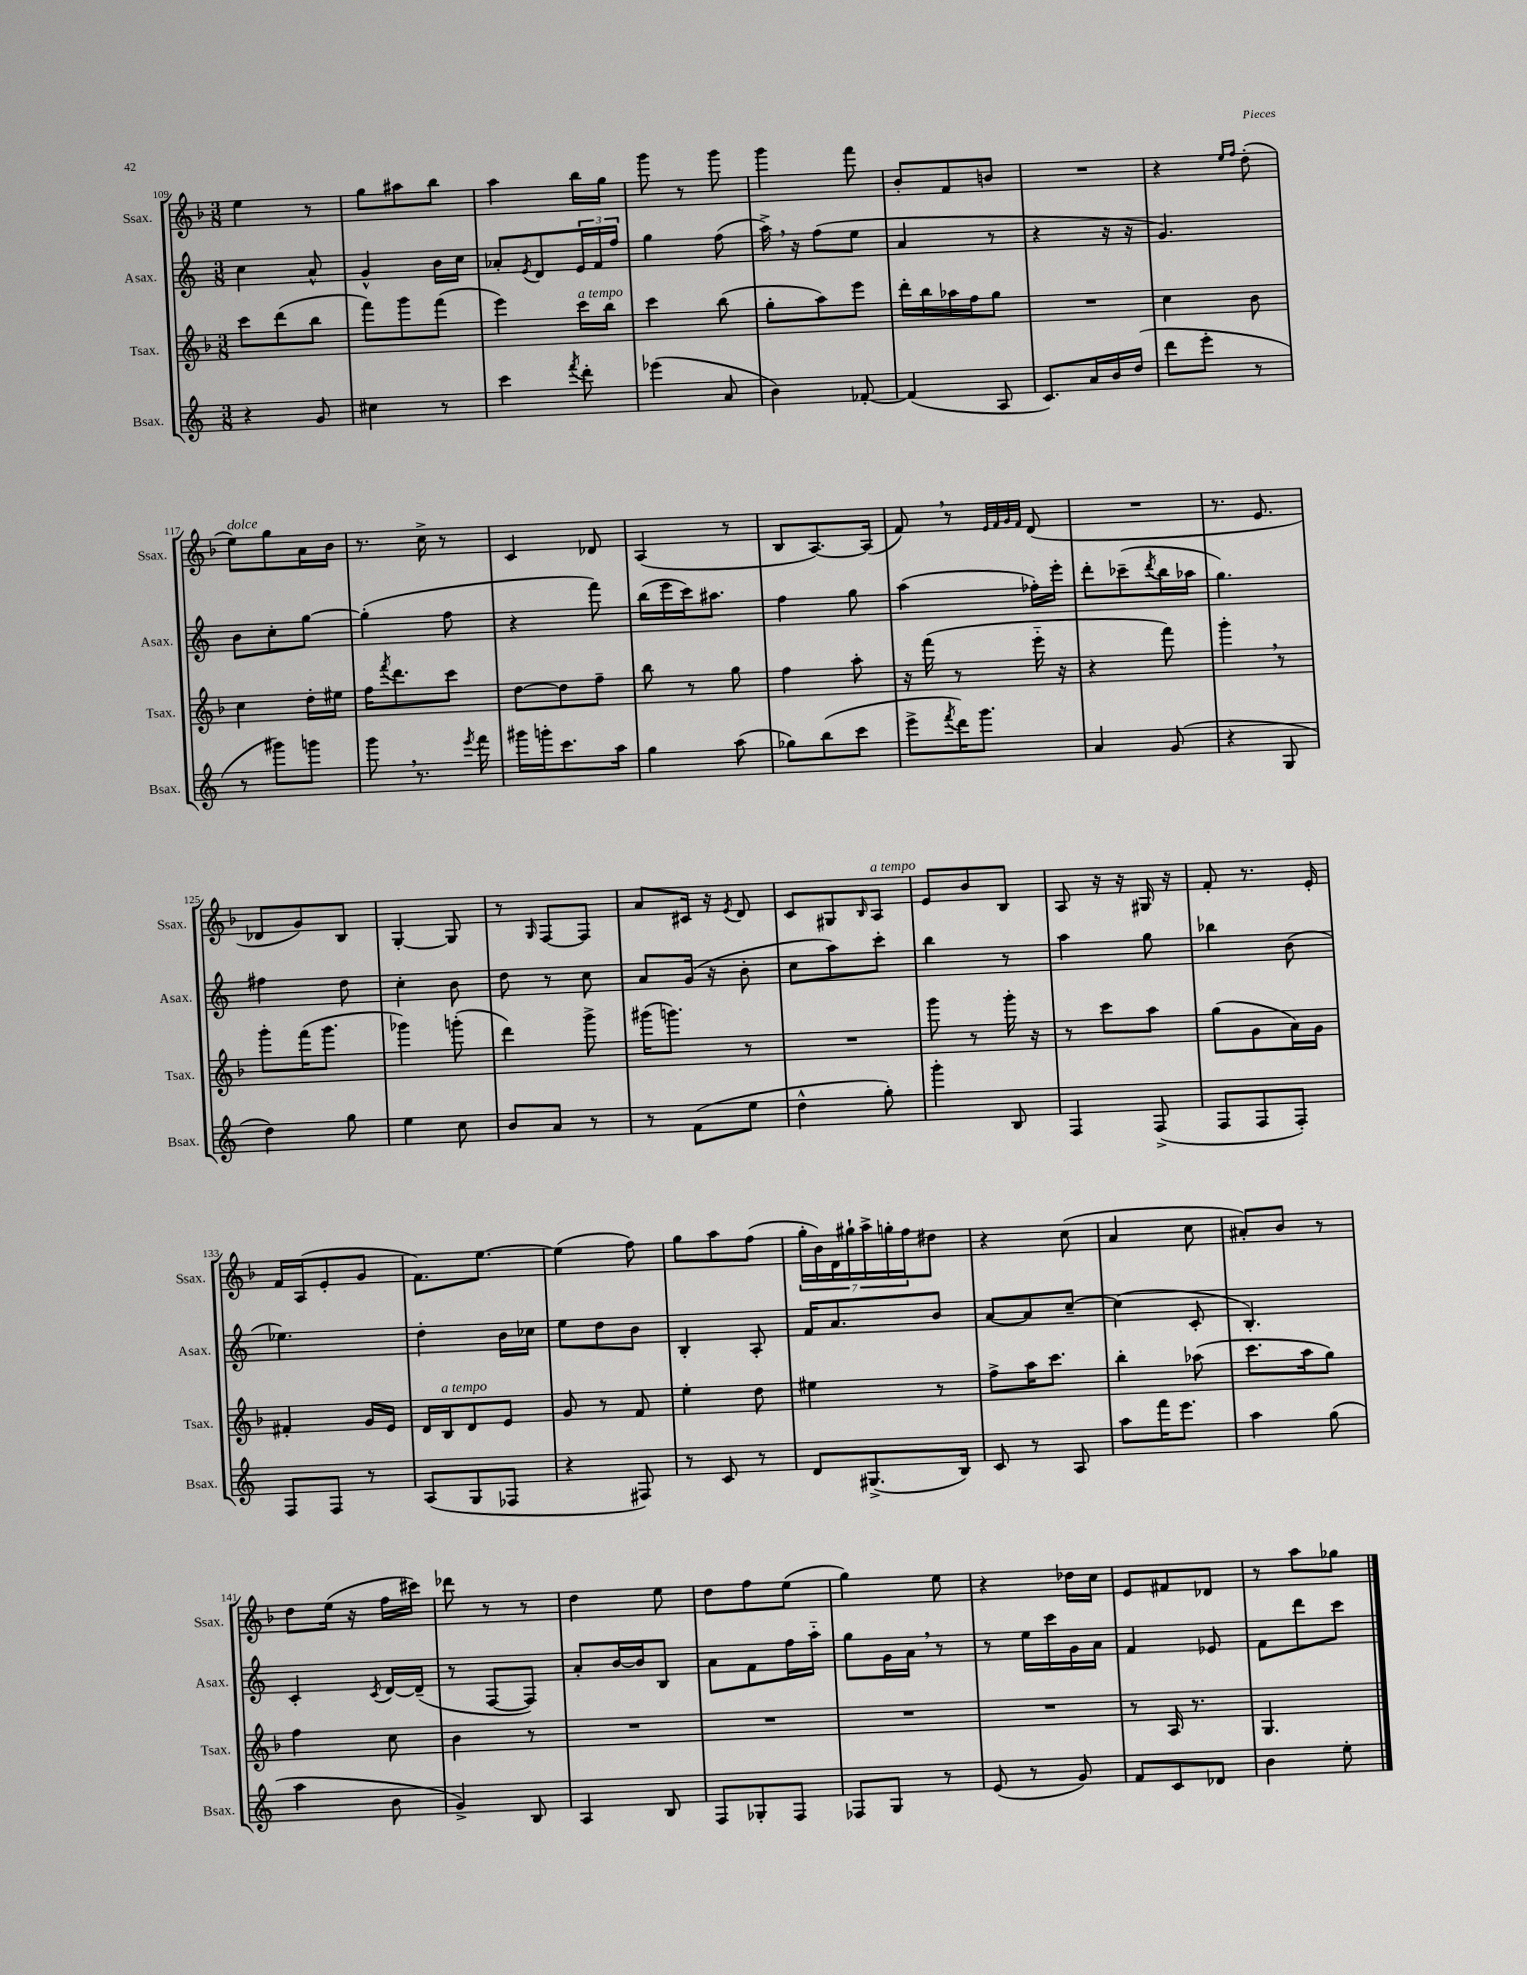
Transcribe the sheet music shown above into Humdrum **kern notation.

**kern	**kern	**kern	**kern
*staff4	*staff3	*staff2	*staff1
*clefG2	*clefG2	*clefG2	*clefG2
*k[]	*k[b-]	*k[]	*k[b-]
*M3/8	*M3/8	*M3/8	*M3/8
4r	8ccc	4cc	4ee
.	(8ddd	.	.
8g	8bb-	8a^^	8r
=	=	=	=
4cc#	8fff)	4g^^	8gg
.	8ggg	.	8aa#
8r	(8fff	16b	8bb-
.	.	16cc	.
=	=	=	=
4ccc	4eee)	8a-'	4aa
.	.	8qe	.
.	.	8d	.
8qfff	.	.	.
8ddd'	16ccc	24e	16bb-
.	.	24f	.
.	16bb-	.	16gg
.	.	24ff	.
=	=	=	=
(4eee-	4ccc	4gg	8ggg
.	.	.	8r
8a	(8bb-	(8ff	8ggg
=	=	=	=
4b)	8gg'	16aa^)	4ggg
.	.	16r	.
.	8aa)	(8ff	.
[8f-'	8eee	8ee	8fff
=	=	=	=
(4f-]	16ddd'	4a	8b-'
.	16bb-	.	.
.	16aa-	.	8f
.	16ff	.	.
8A	8gg	8r	8b
=	=	=	=
8.c)	4.r	4r	4.r
16a	.	.	.
16b	.	16r	.
(16dd	.	16r	.
=	=	=	=
8ddd	4cc	4.g)	4r
8eee'	.	.	.
.	.	.	16qqee
.	.	.	16qqff
8r	8b-	.	(8dd'
=	=	=	=
8r	4cc	8b	8ee)
8ggg#)	.	8cc'	8gg
8ggg	16dd'	[8gg	16a
.	16ee#	.	16b-
=	=	=	=
8ggg	16ff	(4gg']	8.r
.	8qfff	.	.
.	8.ddd	.	.
8.r	.	.	.
.	.	.	16cc^
.	8ccc	8ff	8r
8qeee	.	.	.
16fff	.	.	.
=	=	=	=
16ggg#	[8dd	4r	4c
16ggg'	.	.	.
8.ccc	8dd]	.	.
.	8ff~	8fff)	8d-
16aa	.	.	.
=	=	=	=
4gg	8bb-	(16bb	(4A
.	.	16eee	.
.	8r	16ccc)	.
.	.	8.aa#	.
(8aa	8gg	.	8r
=	=	=	=
8gg-)	4ff	4ff	8B-
(8bb	.	.	[8.A)
8ccc	8aa'	8gg	.
.	.	.	(16A]
=	=	=	=
8eee^	16r	(4aa	8f)
.	(16fff	.	.
8qfff	.	.	.
16ddd)	8r	.	8r
8.ggg	.	.	.
.	.	.	32qqe
.	.	.	32qqf
.	.	.	32qqg
.	.	.	32qqf
.	16eee'~	16ff-')	(8d
.	16r	16eee'	.
=	=	=	=
4a	4r	8ddd'	4.r
.	.	(8ccc-~	.
.	.	8qddd	.
(8g	8fff)	16bb	.
.	.	16aa-	.
=	=	=	=
4r	4ggg'	4.gg)	8.r
.	.	.	8.e
8G	8r	.	.
=	=	=	=
4dd)	8ggg'	4ff#	8d-
.	(16fff	.	8g)
.	8.ggg	.	.
8gg	.	8dd	8B-
=	=	=	=
4ee	4ggg-)	4cc'	[4G'
8cc	(8ggg'	8b	8G]
=	=	=	=
8b	4ddd)	8dd	8r
.	.	.	16qqG
8a	.	8r	[8F
8r	8ggg^	8cc	8F]
=	=	=	=
8r	(16ggg#	8a	8a
.	8.ggg)	.	.
(8f	.	(16g	16c#
.	.	16r	16r
.	.	.	8qe
8ee	8r	8b'	8d
=	=	=	=
4dd^^	4.r	8cc	8c
.	.	8aa)	8G#
.	.	.	16qqB-
8gg')	.	8ccc'	8A
=	=	=	=
4ggg'	8ggg	4bb	8e
.	8r	.	8b-
8B	16ggg'	8r	8B-
.	16r	.	.
=	=	=	=
4F	8r	4aa	8A
.	8ccc	.	16r
.	.	.	16r
(8F^	8aa	8gg	16G#
.	.	.	16r
=	=	=	=
8F	(8gg	4bb-	8f'
8F	8g	.	8.r
8F')	16a)	(8b	.
.	16g	.	16e'
=	=	=	=
8F	4f#'	4.ee-)	16f
.	.	.	(16A
8F	.	.	8e'
8r	16g	.	8g
.	16e	.	.
=	=	=	=
(8A	16d	4dd'	8.f)
.	16B-	.	.
8G	8d	.	.
.	.	.	[8.ee
8F-	8e	16b	.
.	.	16cc-	.
=	=	=	=
4r	8g	8ee	(4ee]
.	8r	8dd	.
8F#)	8f	8b	8ff)
=	=	=	=
8r	4ee'	4B'	8gg
8c	.	.	8aa
8r	8dd	8A'	(8ff
=	=	=	=
8d	4ee#	16f	28gg'
.	.	.	28b-)
.	.	8.a	.
.	.	.	28d
.	.	.	28gg#`
(8.G#^	.	.	.
.	.	.	28aa^
.	.	.	28gg'
.	.	.	28ff
.	8r	8b	8dd#
16B)	.	.	.
=	=	=	=
8c	8ff^	[8a	4r
8r	16aa	8a]	.
.	8.ccc	.	.
8A	.	[8cc~	(8cc
=	=	=	=
8aa	4bb-'	(4cc]	4a
16fff	.	.	.
8.eee	.	.	.
.	(8aa-	8c'	8cc
=	=	=	=
4aa	8.ccc	4.B')	8a#')
.	.	.	8b-
.	16aa	.	.
(8gg	8gg)	.	8r
=	=	=	=
4aa	4ff	4c'	8dd
.	.	.	(16ee
.	.	.	16r
.	.	8qc	.
8b	8cc	[16d	16ff
.	.	(16d~]	16ccc#)
=	=	=	=
4g^)	4b-	8r	8ddd-
.	.	[8F	8r
8B	8r	8F])	8r
=	=	=	=
4A	4.r	8a'	4dd
.	.	[16b	.
.	.	16b]	.
8B	.	8B	8ee
=	=	=	=
8F	4.r	8a	8dd
8G-'	.	8f	8ff
8F	.	16ff	(8ee
.	.	16aa'~	.
=	=	=	=
8F-	4.r	8gg	4gg)
8G	.	16g	.
.	.	16a	.
8r	.	8r	8ee
=	=	=	=
(8e	4.r	8r	4r
8r	.	16ee	.
.	.	16ccc	.
8g)	.	16g	16dd-
.	.	16a	16cc
=	=	=	=
8f	8r	4f	8e
8c	16A	.	8f#
.	8.r	.	.
8d-	.	8e-	8d-
=	=	=	=
4b	4.G	8f	8r
.	.	8ddd	8aa
8ee'	.	8ccc	8gg-
==	==	==	==
*-	*-	*-	*-
